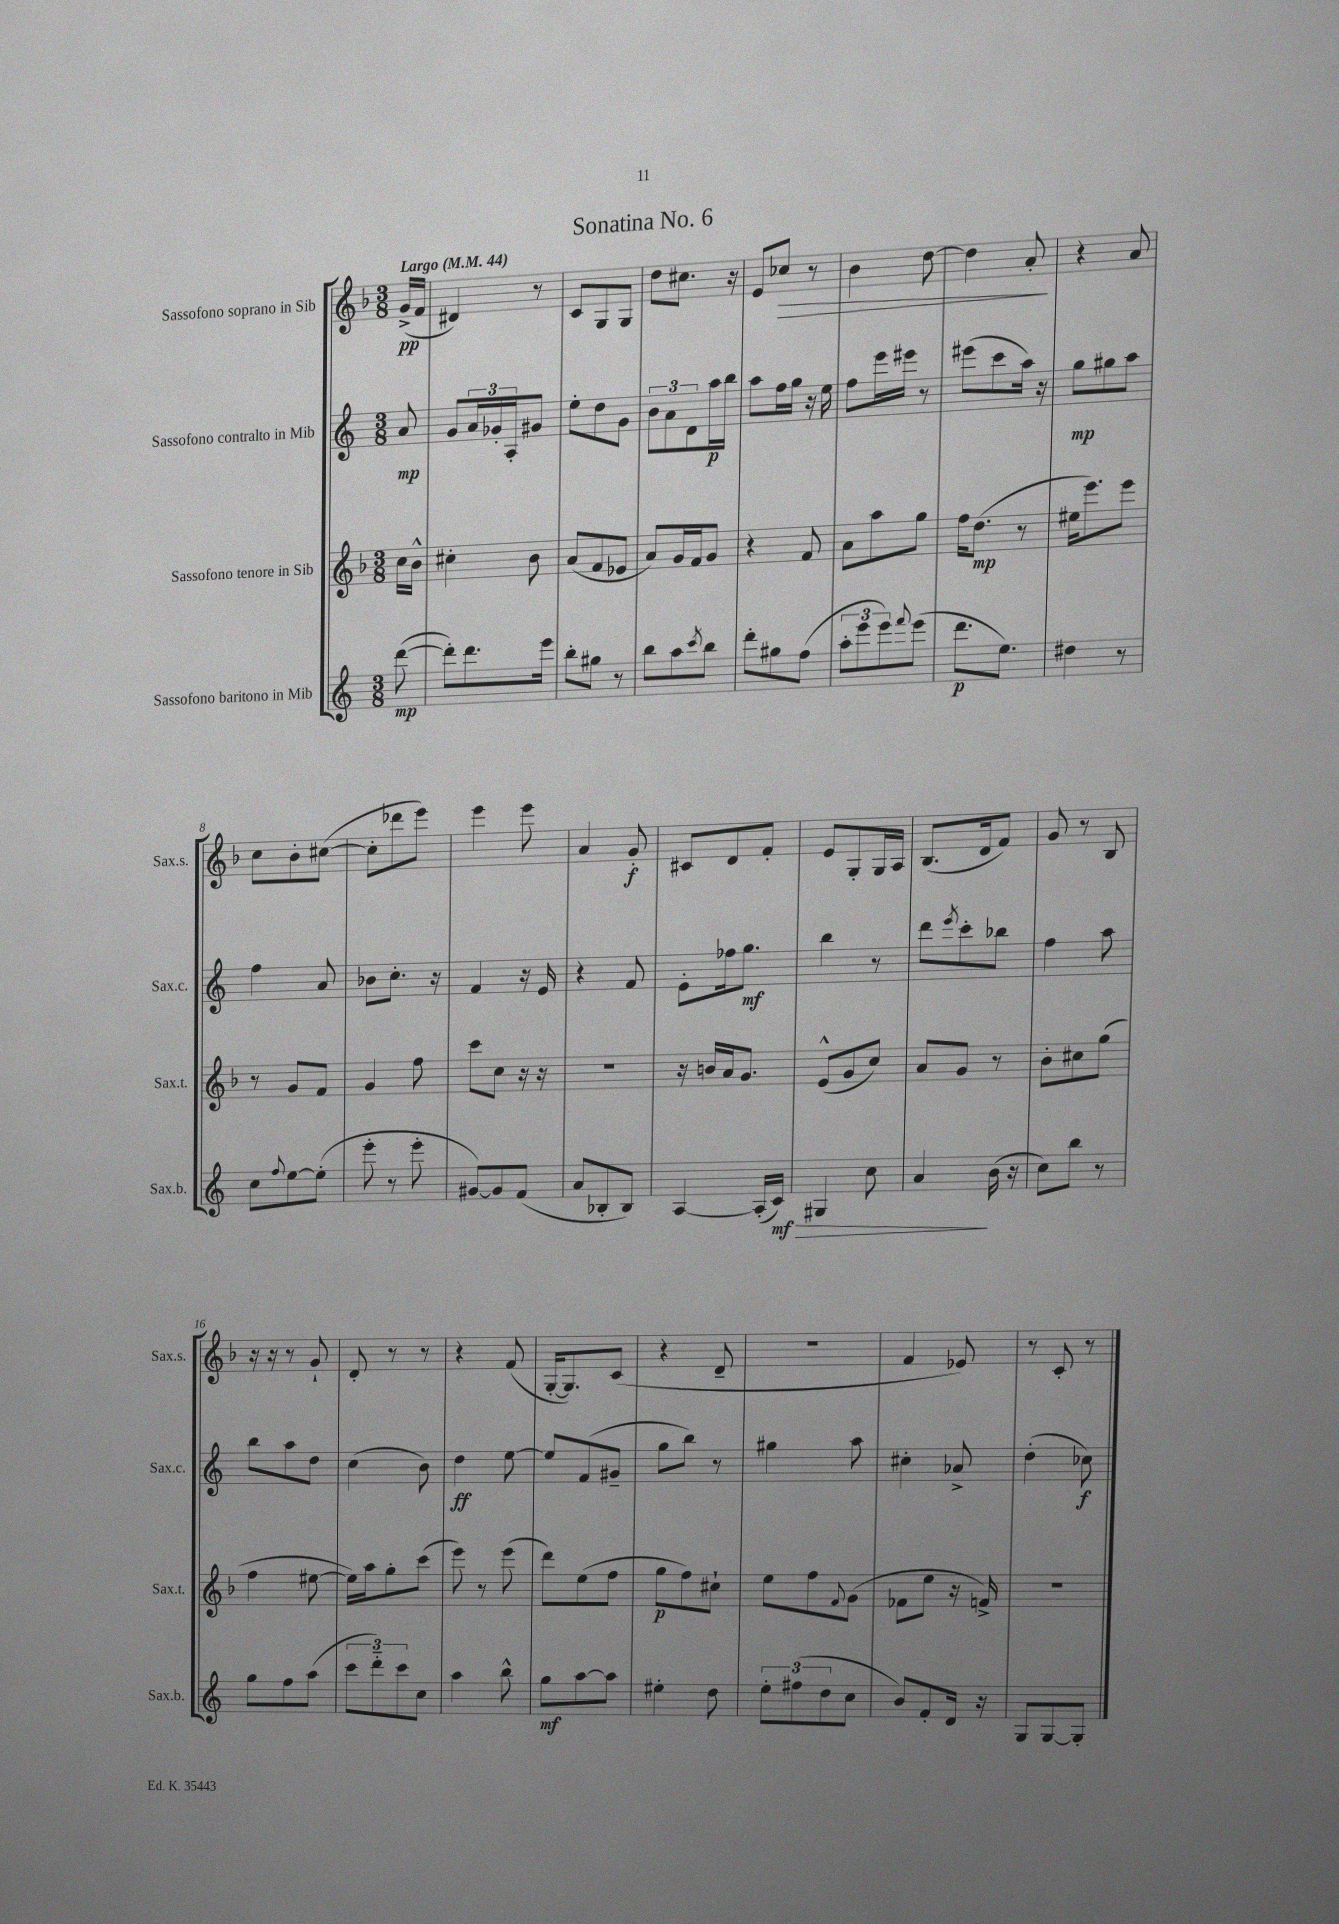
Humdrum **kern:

**kern	**kern	**kern	**kern
*staff4	*staff3	*staff2	*staff1
*clefG2	*clefG2	*clefG2	*clefG2
*k[]	*k[b-]	*k[]	*k[b-]
*M3/8	*M3/8	*M3/8	*M3/8
*MM44	*MM44	*MM44	*MM44
([8ddd	16cc	8a	(16g^
.	16b-^^	.	16f
=	=	=	=
8ddd'])	4cc#'	8g	4d#)
8.ddd	.	24a	.
.	.	24g-'	.
.	.	24A'	.
.	8b-	8g#	8r
16eee	.	.	.
=	=	=	=
8bb'	(8a	8ee'	8c
8gg#	8f	8dd	8G
8r	8e-	8g	8G
=	=	=	=
8bb	8a)	12b	8dd
.	.	12a	.
8aa	16g	.	8.cc#
.	.	12d	.
.	16f	.	.
8qccc	.	.	.
8bb	8g	16aa	.
.	.	16bb	16r
=	=	=	=
8ddd'	4r	8aa	8e
8gg#	.	16ff	8cc-
.	.	16gg	.
(8ff	8f	16r	8r
.	.	16ee	.
=	=	=	=
12aa'	8a	8ff	4b-
12eee	.	.	.
.	8aa	16eee	.
12eee)	.	.	.
.	.	16eee#	.
8qqfff	.	.	.
(8eee	8gg	8r	[8dd
=	=	=	=
8.ddd	16ff	(8eee#	4dd]
.	(8.dd	.	.
.	.	8ccc	.
8.ee)	.	.	.
.	8r	16aa)	8a'
.	.	16r	.
=	=	=	=
4dd#	16ee#	8gg	4r
.	8.eee)	.	.
.	.	8gg#	.
8r	8eee	8aa	8a
=	=	=	=
8cc	8r	4ff	8cc
8qqff	.	.	.
[8ee	8g	.	8b-'
(8ee']	8f	8a	([8cc#
=	=	=	=
8eee'	4g	8b-	8cc#']
8r	.	8.cc'	8ddd-
8eee'	8ff	.	8eee)
.	.	16r	.
=	=	=	=
[8g#)	8ccc	4f	4eee
8g#]	8cc	.	.
(8f	16r	16r	8eee
.	16r	16e	.
=	=	=	=
8a	4.r	4r	4a
8B-'	.	.	.
8B-)	.	8f	8g'
=	=	=	=
[4A	16r	8e'	8c#
.	16b	.	.
.	16a	16ff-	8d
.	8.g	8.gg	.
(16A']	.	.	8f'
16c)	.	.	.
=	=	=	=
4G#	(8e^^	4bb	8e
.	8g	.	8G'
8cc	8cc)	8r	16G
.	.	.	16A
=	=	=	=
4a	8a	8ddd	(8.B-
.	.	8qeee	.
.	8g	8ccc'	.
.	.	.	16d
(16b	8r	8bb-	8f)
16r	.	.	.
=	=	=	=
8cc)	8b-'	4ff	8g
8bb	8cc#	.	8r
8r	(8gg	8aa	8B-
=	=	=	=
8gg	4ff	8bb	16r
.	.	.	16r
8ff	.	8aa	8r
(8aa	[8ee#	8dd	8g`
=	=	=	=
12ccc	16ee#])	(4cc	8d'
.	16aa	.	.
12ddd'~)	.	.	.
.	8gg'	.	8r
12ccc	.	.	.
8cc	(8ccc	8b)	8r
=	=	=	=
4aa	8eee)	4dd	4r
.	8r	.	.
8bb^^	(8eee	[8ee	(8f
=	=	=	=
8gg	8ddd)	8ee]	[16G'
.	.	.	8.G])
[8aa	(8ee	(8f	.
8aa]	8ff	8g#~	(8c
=	=	=	=
4ee#'	8gg	8gg	4r
.	8ff)	8bb)	.
8dd	8cc#`	8r	8d~
=	=	=	=
12ee'	8ee	4gg#	4.r
(12ff#	.	.	.
.	8ff	.	.
12dd	.	.	.
.	8qqf	.	.
8cc	(8g	8aa	.
=	=	=	=
8b)	8f-	4cc#'	4f
8f'	8ee	.	.
16d	16r	8a-^	8e-)
16r	16f^)	.	.
=	=	=	=
8G	4.r	(4dd'	8r
[8G	.	.	8c'
8G']	.	8cc-)	8r
==	==	==	==
*-	*-	*-	*-
